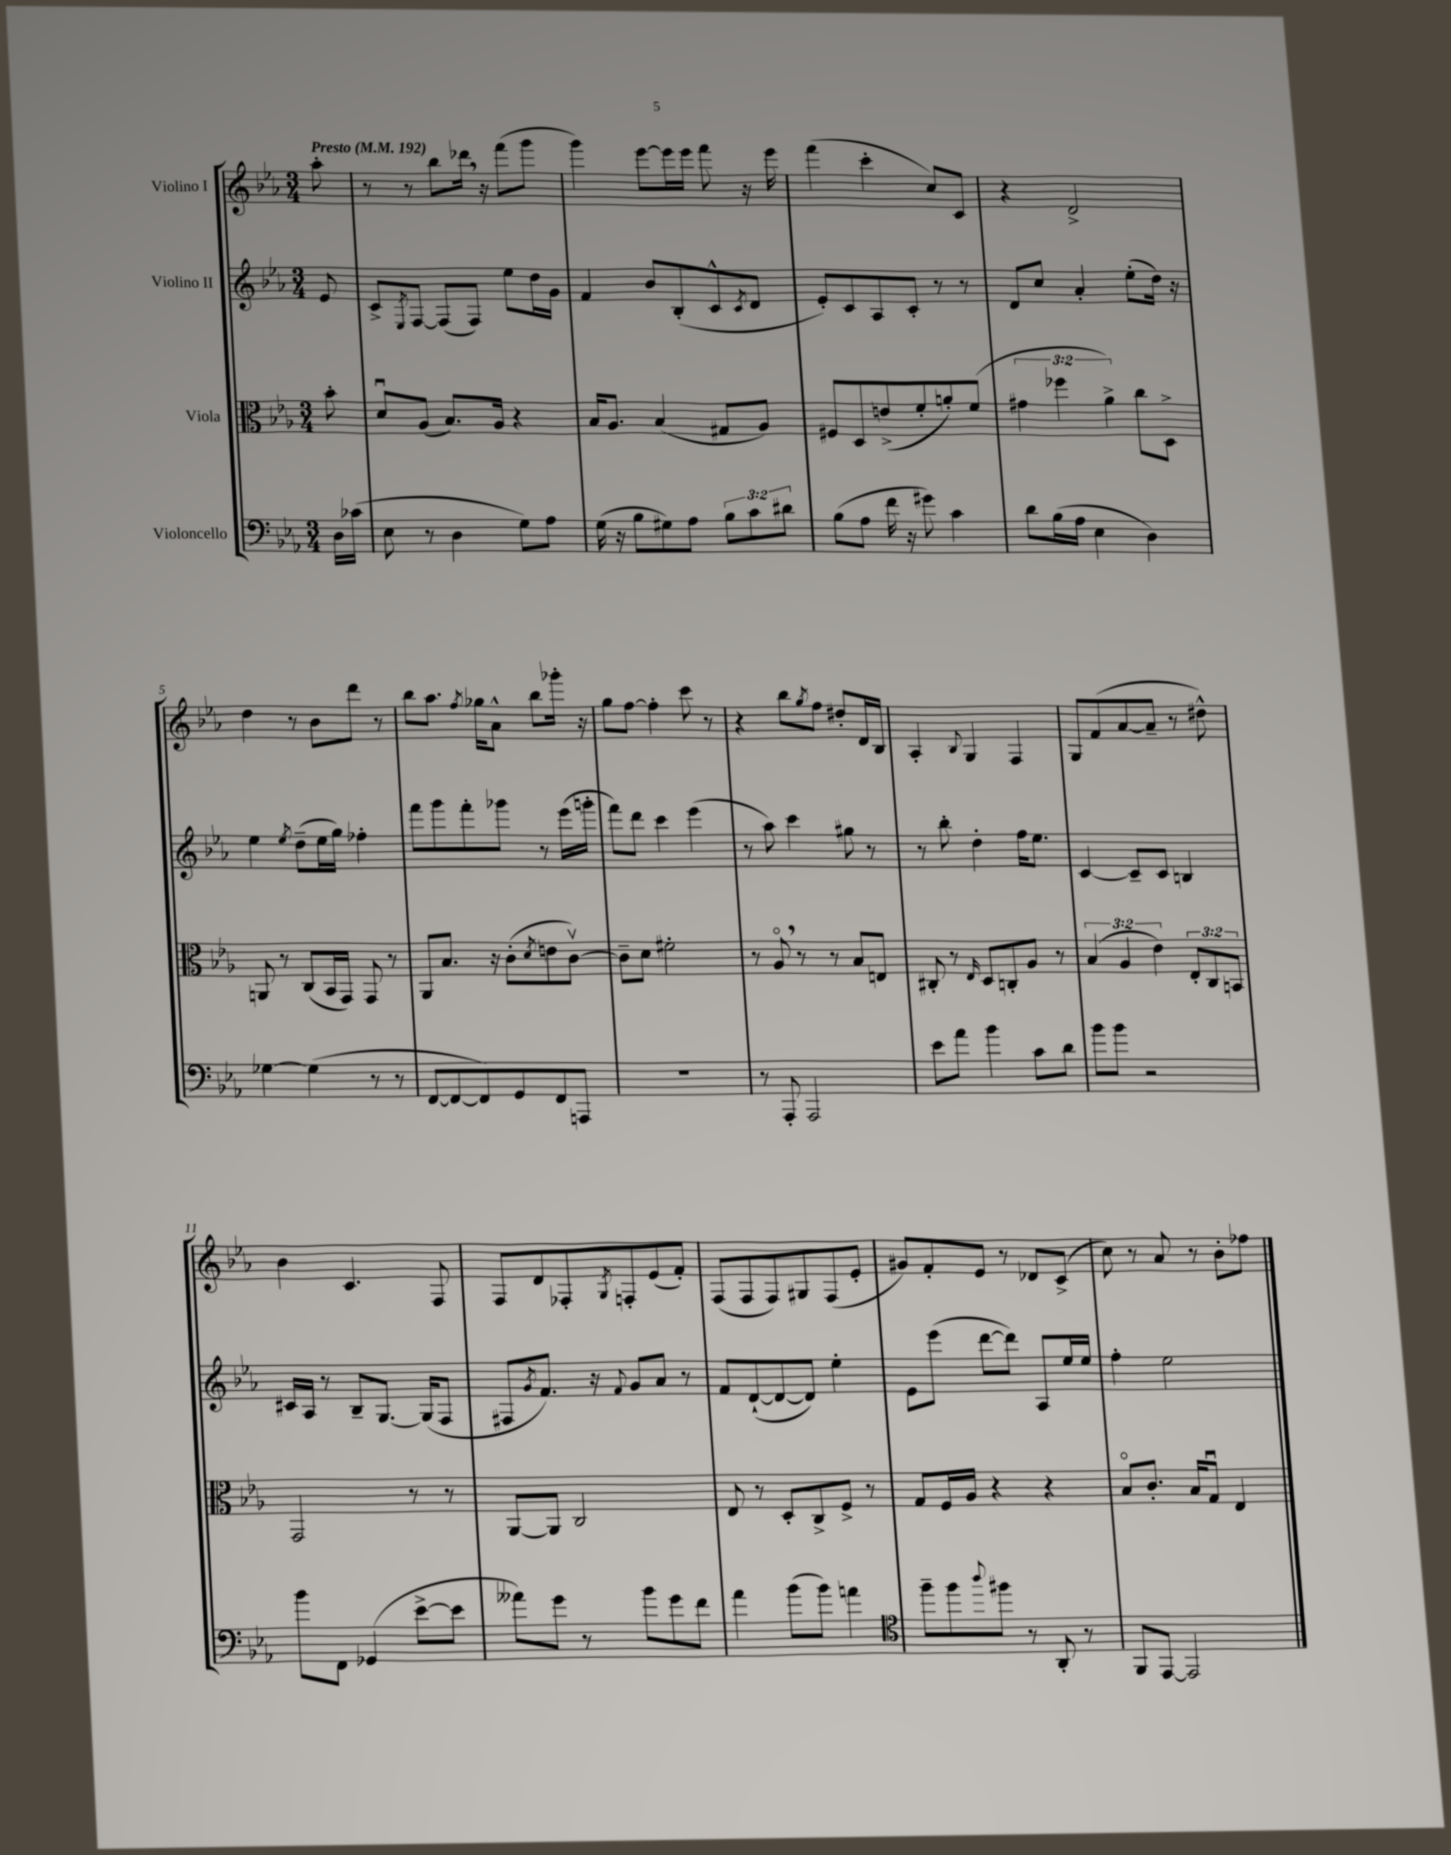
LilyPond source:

<<
\new StaffGroup <<
\new Staff = "s0" \with { instrumentName = "Violino I" } {
    \clef treble \key ees \major \numericTimeSignature \time 3/4 \partial 8 \tempo "Presto" 4 = 192
    aes''8-. |
    r8 r8 bes''8 des'''16 \breathe r16 f'''8( g'''8 |
    g'''4) ees'''8~ ees'''16 ees'''16 f'''8 r16 ees'''16 |
    f'''4( c'''4-. c''8) c'8 |
    r4 d'2-> |
    d''4 r8 bes'8 d'''8 r8 |
    bes''8 aes''8. \acciaccatura { f''8 } ges''16 aes'8-^ bes''8 ges'''16-. r16 |
    g''8 f''8~ f''4-. c'''8 r8 |
    r4 bes''8 \acciaccatura { g''8 } f''8 dis''8-. d'16 bes16 |
    aes4-. \appoggiatura { bes8 } g4 f4 |
    g8 f'8( aes'8~ aes'8-- r8 dis''8-^) |
    bes'4 c'4. f8 |
    f8 d'8 fes8-. \acciaccatura { g8 } f8-. ees'8( f'8-.) |
    f8( f8 f8) gis8 f8( ees'8-. |
    gis'8) f'8-. ees'8 r8 des'8 c'8->( |
    c''8) r8 aes'8 r8 bes'8-. fes''8 \bar "|." |
}
\new Staff = "s1" \with { instrumentName = "Violino II" } {
    \clef treble \key ees \major \numericTimeSignature \time 3/4 \partial 8
    ees'8 |
    c'8-> \acciaccatura { ees8 } f8~ f8( f8) ees''8 d''16 g'16 |
    f'4 bes'8 bes8-.( c'8-^ \acciaccatura { c'8 } d'8 |
    ees'8-.) c'8 aes8 c'8-. r8 r8 |
    d'8 c''8 aes'4-. ees''8-.( d''16) r16 |
    ees''4 \acciaccatura { ees''8 } d''8--( ees''16 g''16) fes''4-. |
    f'''8 g'''8 f'''8-. ges'''8 r8 ees'''16( g'''16-. |
    f'''8) d'''8 c'''4 ees'''4( |
    r8 aes''8) c'''4 gis''8 r8 |
    r8 bes''8-. d''4-. f''16 ees''8. |
    c'4~ c'8-- c'8 b4 |
    cis'16 aes16 r8 bes8-- g8.~ g16( f8 |
    fis8 \acciaccatura { g'8 } f'8.) r16 \appoggiatura { f'8 } g'8 aes'8 r8 |
    f'8 d'8~-!( d'8~ d'8) ees''4-. |
    ees'8 ees'''8( d'''8~ d'''8) aes8 ees''16 ees''16 |
    f''4-. ees''2 \bar "|." |
}
\new Staff = "s2" \with { instrumentName = "Viola" } {
    \clef alto \key ees \major \numericTimeSignature \time 3/4 \override Staff.TupletNumber.text = #tuplet-number::calc-fraction-text \partial 8
    bes'8-. |
    d'8\downbow aes8( bes8.) aes16 r4 |
    bes16 aes8. bes4( gis8 aes8) |
    fis8 d8 e'8->( f'8-. a'8-.) f'8( |
    \tuplet 3/2 { gis'4 fes''4 aes'4->) } c''8 d8-> |
    a,8 r8 c8( bes,16 g,16) g,8 r8 |
    aes,8 bes8. r16 c'8-.( \acciaccatura { d'8 } e'8 c'8~\upbow) |
    c'8-- d'8 fis'2-. |
    r8 aes8\flageolet \breathe r8 r8 bes8 e8 |
    cis8-. r8 \grace { ees16 } d8 c8-. aes8 r8 |
    \tuplet 3/2 { bes4( aes4 ees'4) } \tuplet 3/2 { ees8-. c8 b,8 } |
    g,2 r8 r8 |
    aes,8~ aes,8 c2 |
    ees8 r8 d8-. c8-> f8-> r8 |
    g8 f16 aes16 r4 r4 |
    bes8\flageolet c'8.-. bes16 g8\downbow ees4 \bar "|." |
}
\new Staff = "s3" \with { instrumentName = "Violoncello" } {
    \clef bass \key ees \major \numericTimeSignature \time 3/4 \override Staff.TupletNumber.text = #tuplet-number::calc-fraction-text \partial 8
    d16 ces'16( |
    ees8 r8 d4 g8) aes8 |
    g16( r16 bes8 gis8) aes8 \tuplet 3/2 { bes8 c'8 dis'8 } |
    bes8( aes8 f'16 r16 gis'8) c'4 |
    d'8 bes16( aes16 ees4 d4) |
    ges4~ ges4( r8 r8 |
    f,8~ f,8~ f,8) g,8 f,8 a,,8 |
    R2. |
    r8 aes,,8-. aes,,2 |
    ees'8 aes'8 bes'4 c'8 d'8 |
    bes'8 bes'8 r2 |
    bes'8 f,8 ges,4( ees'8~-> ees'8 |
    aeses'8) g'8 r8 bes'8 g'8 f'8 |
    aes'4 bes'8( bes'8) a'4 |
    \clef tenor f''8-- f''8 \appoggiatura { aes''8 } fis''8 r8 aes,8-. r8 |
    f,8 ees,8~ ees,2 \bar "|." |
}
>>
>>
